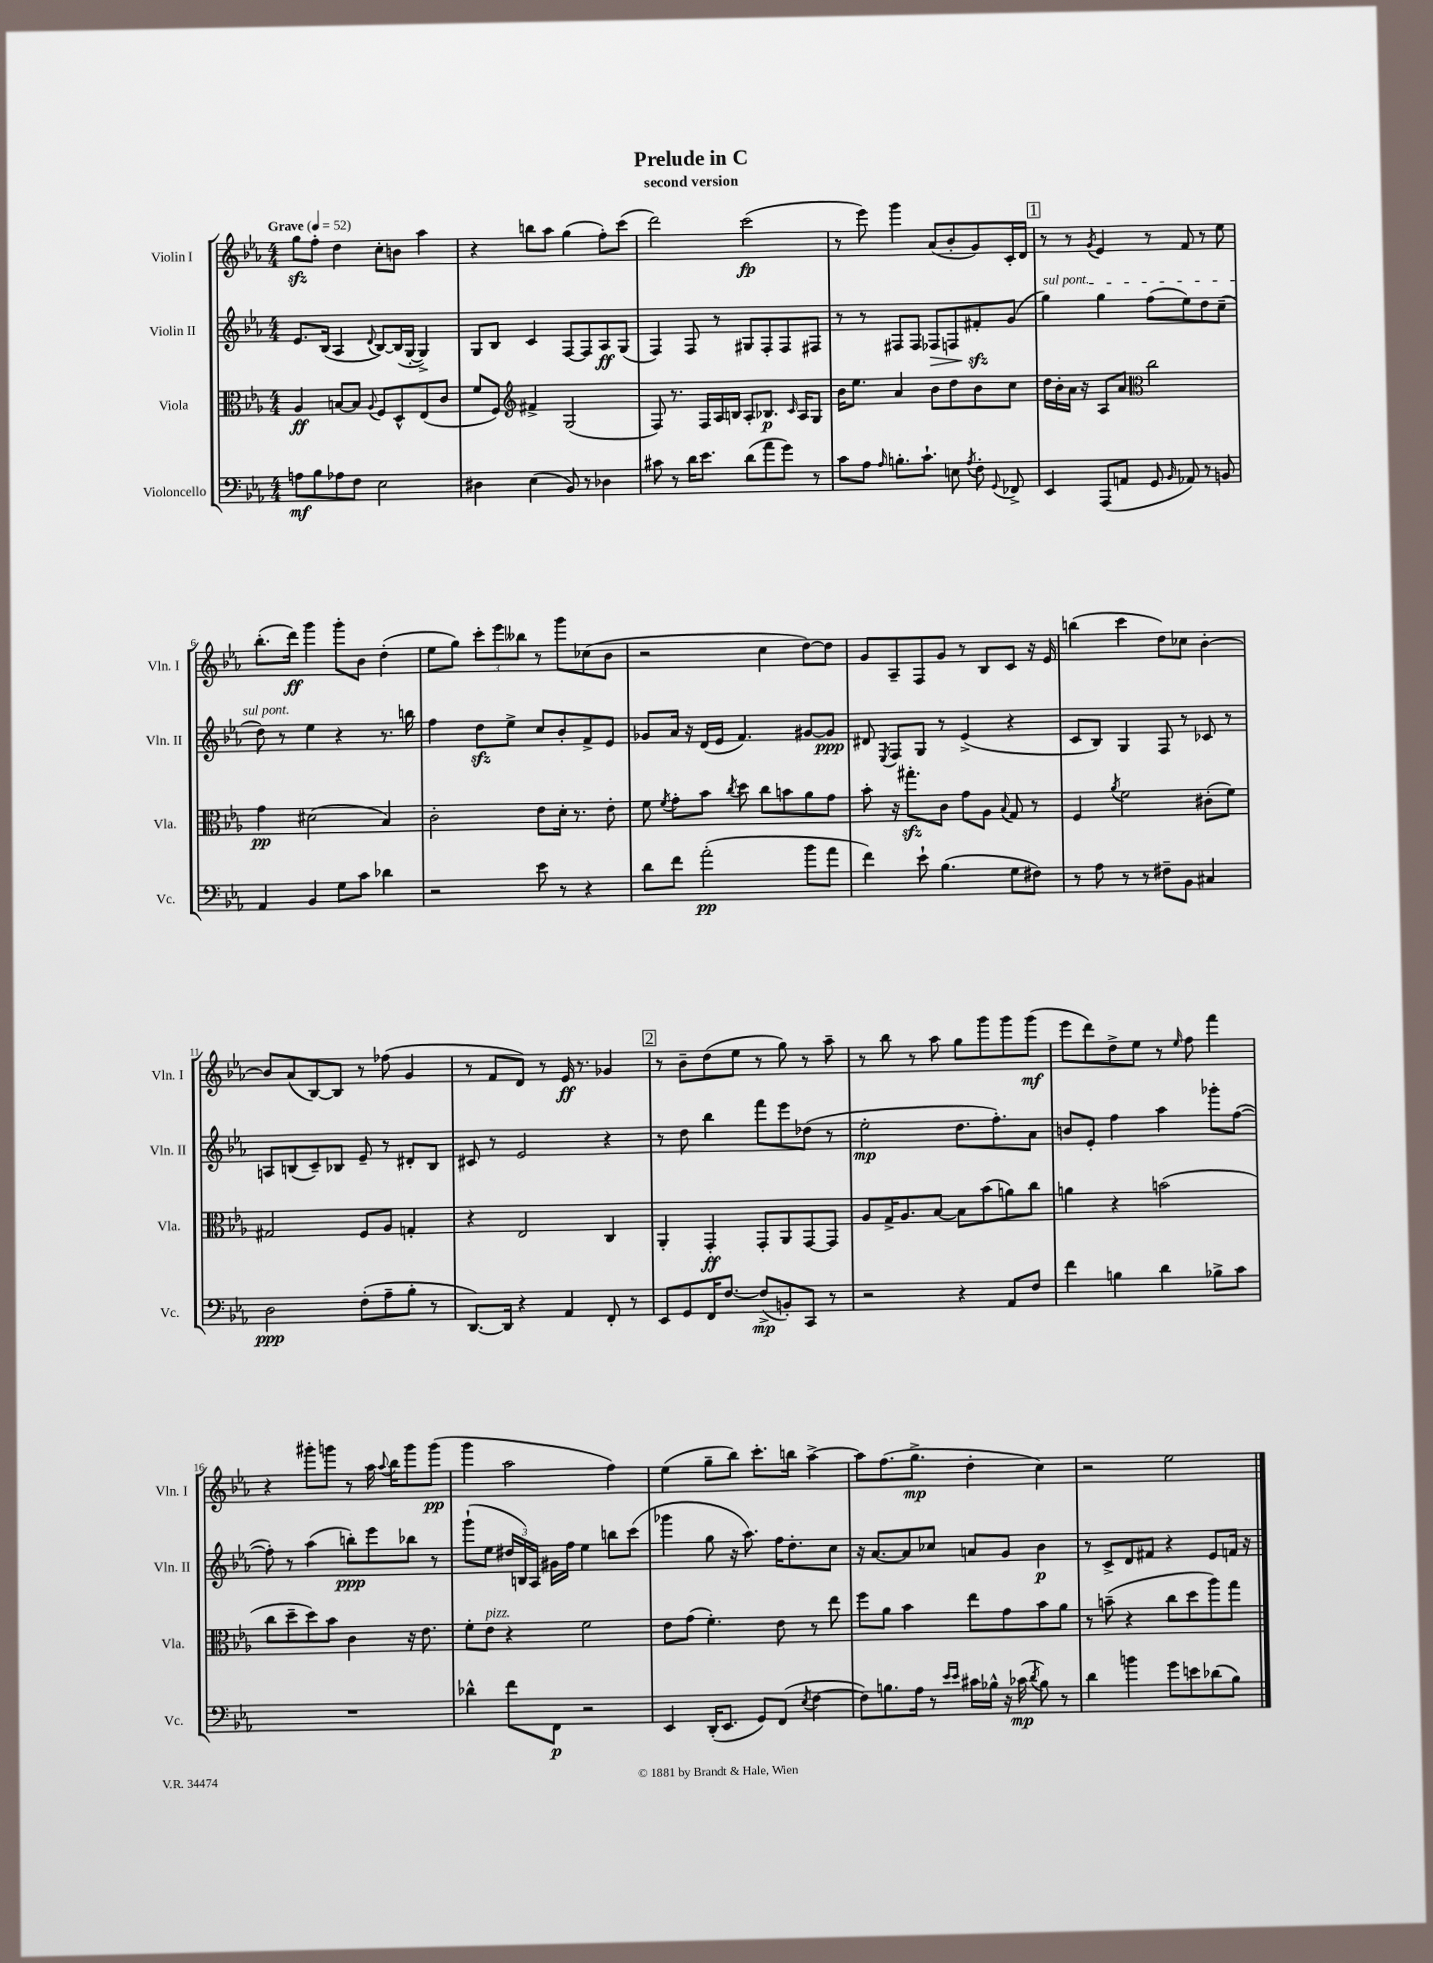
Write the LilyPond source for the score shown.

\header { title = "Prelude in C" subtitle = "second version" }
<<
\new StaffGroup <<
\new Staff = "s0" \with { instrumentName = "Violin I" shortInstrumentName = "Vln. I" } {
    \clef treble \key ees \major \numericTimeSignature \time 4/4 \tempo "Grave" 4 = 52
    \autoBeamOff g''8[\sfz f''8]-. d''4 c''8[-. b'8] aes''4 |
    r4 b''8[ aes''8] g''4( f''8[-.) c'''8]( |
    d'''2) c'''2\fp( |
    r8 ees'''8) g'''4 aes'8[( bes'8-. g'8) c'16-. d'16] |
    \mark \markup { \box "1" } r8 r8 \acciaccatura { g'8 } ees'4 r8 f'8 r8 ees''8 |
    bes''8.[-.( d'''16]\ff) g'''4 g'''8[-. bes'8] d''4-.( |
    ees''8[ g''8]) \tuplet 3/2 { c'''8[-. ees'''8 beses''8] } r8 g'''8[ ces''8( bes'8] |
    r2 c''4 d''8[~) d''8] |
    g'8[ aes8-- f8 g'8] r8 bes8[ c'8] r16 ees'16 |
    b''4( c'''4 d''8[) ces''8] bes'4~-. |
    bes'8[ aes'8( bes8~) bes8] r8 fes''8( g'4 |
    r8 f'8[ d'8]) r8 ees'16\ff r8. ges'4 |
    \mark \markup { \box "2" } r8 bes'8[-- d''8( ees''8] r8 g''8) r8 aes''8-- |
    r8 bes''8 r8 aes''8 g''8[ g'''8 g'''8 g'''8]\mf( |
    ees'''8[ d'''8) d''8-> ees''8] r8 \grace { ees''16 } f''8 f'''4 |
    r4 gis'''8[-. g'''8] r8 aes''16 \appoggiatura { aes''8 } bes''16[ g'''8 g'''8]\pp( |
    g'''4 aes''2 f''4) |
    ees''4( g''8[-- bes''8]) c'''8.[-. b''16] aes''4~-> |
    aes''8[ f''8.( g''8.]->\mp d''4-. c''4) |
    r2 ees''2 \bar "|." |
}
\new Staff = "s1" \with { instrumentName = "Violin II" shortInstrumentName = "Vln. II" } {
    \clef treble \key ees \major \numericTimeSignature \time 4/4
    \autoBeamOff ees'8.[ bes16]( aes4 \appoggiatura { d'8 } bes8[~) bes16( g16]~-. g4->) |
    g8[ bes8] c'4 f8[~ f8 aes8\ff g8]( |
    f4) f8 r8 gis8[ f8-. f8 fis8] |
    r8 r8 fis8[ fis8] fes8[\> f8 fis'8-.\sfz\! g'8]( |
    \mark \markup { \box "1" } \once \override TextSpanner.bound-details.left.text = \markup { \italic "sul pont." } g''4\startTextSpan) g''4 f''8[( ees''8) d''8 c''8]--( |
    d''8\stopTextSpan) r8 ees''4 r4 r8. b''16 |
    f''4 d''8[\sfz ees''8]-> c''8[ bes'8-. f'8-> ees'8] |
    ges'8[ aes'16] r16 d'16[( ees'16] f'4.) gis'8[~ gis'8]\ppp |
    dis'8 \acciaccatura { ees8 } f8[ g8] r8 ees'4->( r4 |
    c'8[ bes8]) g4 f8 r8 ces'8 r8 |
    a8[ b8( c'8--) bes8] ees'8-- r8 dis'8[-. bes8] |
    cis'8 r8 ees'2 r4 |
    \mark \markup { \box "2" } r8 d''8 bes''4 f'''8[ ees'''8 des''8]( r8 |
    ees''2-.\mp d''8.[ f''8.-.) aes'8] |
    b'8[ ees'8]-. f''4 aes''4 ges'''8[-. f''8]~( |
    f''8-.) r8 aes''4( b''8[-.\ppp) ees'''8 bes''8] r8 |
    g'''8[-!( ees''8] \tuplet 3/2 { dis''16[ b16) aes16] } gis'16[ f''16] ees''4 b''8[ c'''8]( |
    ges'''4 g''8 r16 aes''8.) f''16[ d''8.-. c''8] |
    r16 aes'8.[~ aes'8 ces''8] a'8[ g'8] bes'4\p |
    r8 c'8[-> d'8 fis'8] r4 ees'8[ f'16] r16 \bar "|." |
}
\new Staff = "s2" \with { instrumentName = "Viola" shortInstrumentName = "Vla." } {
    \clef alto \key ees \major \numericTimeSignature \time 4/4
    \autoBeamOff aes4\ff b8[~ b8] \appoggiatura { aes8 } f8[ d8-^ ees8( c'8] |
    f'8[ f8]) \clef treble fis'4-> g2( |
    f8) r8. f16[ aes16 b16] aes8[-. bes8.]\p \grace { c'16 } aes16[ g8] |
    bes'16[ ees''8.] aes'4 bes'8[ d''8 bes'8 c''8] |
    \mark \markup { \box "1" } d''16[ bes'16-. aes'16] r16 aes8[ aes'8] \clef alto c''2 |
    g'4\pp dis'2( bes4) |
    c'2-. ees'8[ d'16]-. r8. ees'8-. |
    f'8 \acciaccatura { f'8 } g'8[-. bes'8] \acciaccatura { c''8 } d''8 c''8[ b'8 aes'8 g'8] |
    bes'8-. r16 gis''8.[-.\sfz c'8] g'8[ aes8] \appoggiatura { bes8 } g8 r8 |
    f4 \acciaccatura { aes'8 } f'2 cis'8[-.( f'8]) |
    gis2 f8[ aes8] g4-. |
    r4 ees2 c4 |
    \mark \markup { \box "2" } aes,4-. g,4-.\ff g,8[-. aes,8 g,8~ g,8] |
    aes8[ g16-> aes8. bes8]~ bes8[ bes'8( a'8) c''8] |
    a'4 r4 b'2( |
    c''8[ d''8-- d''8) bes'8] c'4 r16 ees'8. |
    f'8[-. ees'8]^\markup { \italic "pizz." } r4 f'2 |
    ees'8[ g'8]( f'4.-.) ees'8 r8 ees''8 |
    f''8[ aes'8] bes'4 ees''8[ g'8 bes'8 aes'8] |
    r8 b'8--( r4 c''8[ d''8 aes''8) g''8] \bar "|." |
}
\new Staff = "s3" \with { instrumentName = "Violoncello" shortInstrumentName = "Vc." } {
    \clef bass \key ees \major \numericTimeSignature \time 4/4
    \autoBeamOff a8[\mf bes8 aes8 f8] ees2 |
    dis4 ees4( bes,8) r8 des4 |
    cis'8 r8 d'16[ ees'8.] d'8[( aes'8 g'8]) r8 |
    c'8[ aes8] \grace { aes16 } b8.[-. c'8.]-! e8 \acciaccatura { aes8 } f8-. \appoggiatura { g,8 } fes,8-> |
    \mark \markup { \box "1" } ees,4 aes,,8[( a,8] g,8 \grace { bes,16 } aes,8) r8 b,8 |
    aes,4 bes,4 g8[ c'8] des'4 |
    r2 ees'8 r8 r4 |
    d'8[ f'8] aes'2-.\pp( bes'8[ aes'8] |
    f'4) ees'8-! bes4.( g8[ fis8]) |
    r8 aes8 r8 r8 fis8[-- bes,8] cis4 |
    d2\ppp f8[-.( aes8-- bes8]-. r8 |
    d,8.[~) d,16] r4 aes,4 f,8-. r8 |
    \mark \markup { \box "2" } ees,8[ g,8 f,16 f8.]~ f8[->\mp( b,8-.) c,8] r8 |
    r2 r4 aes,8[ f8] |
    f'4 b4 d'4 bes8[-> c'8] |
    R1 |
    des'4-^ f'8[ f,8]\p r2 |
    ees,4 d,16[-.( ees,8.] g,8[) f,8]( \acciaccatura { ees8 } f4~ |
    f8[) b8. aes16] r8 \grace { ees'16[ ees'16] } cis'16[ bes16]-^ r16 ces'16\mp( \acciaccatura { d'8 } bes8) r8 |
    d'4 b'4 g'8[ e'8 des'8( bes8]) \bar "|." |
}
>>
>>
